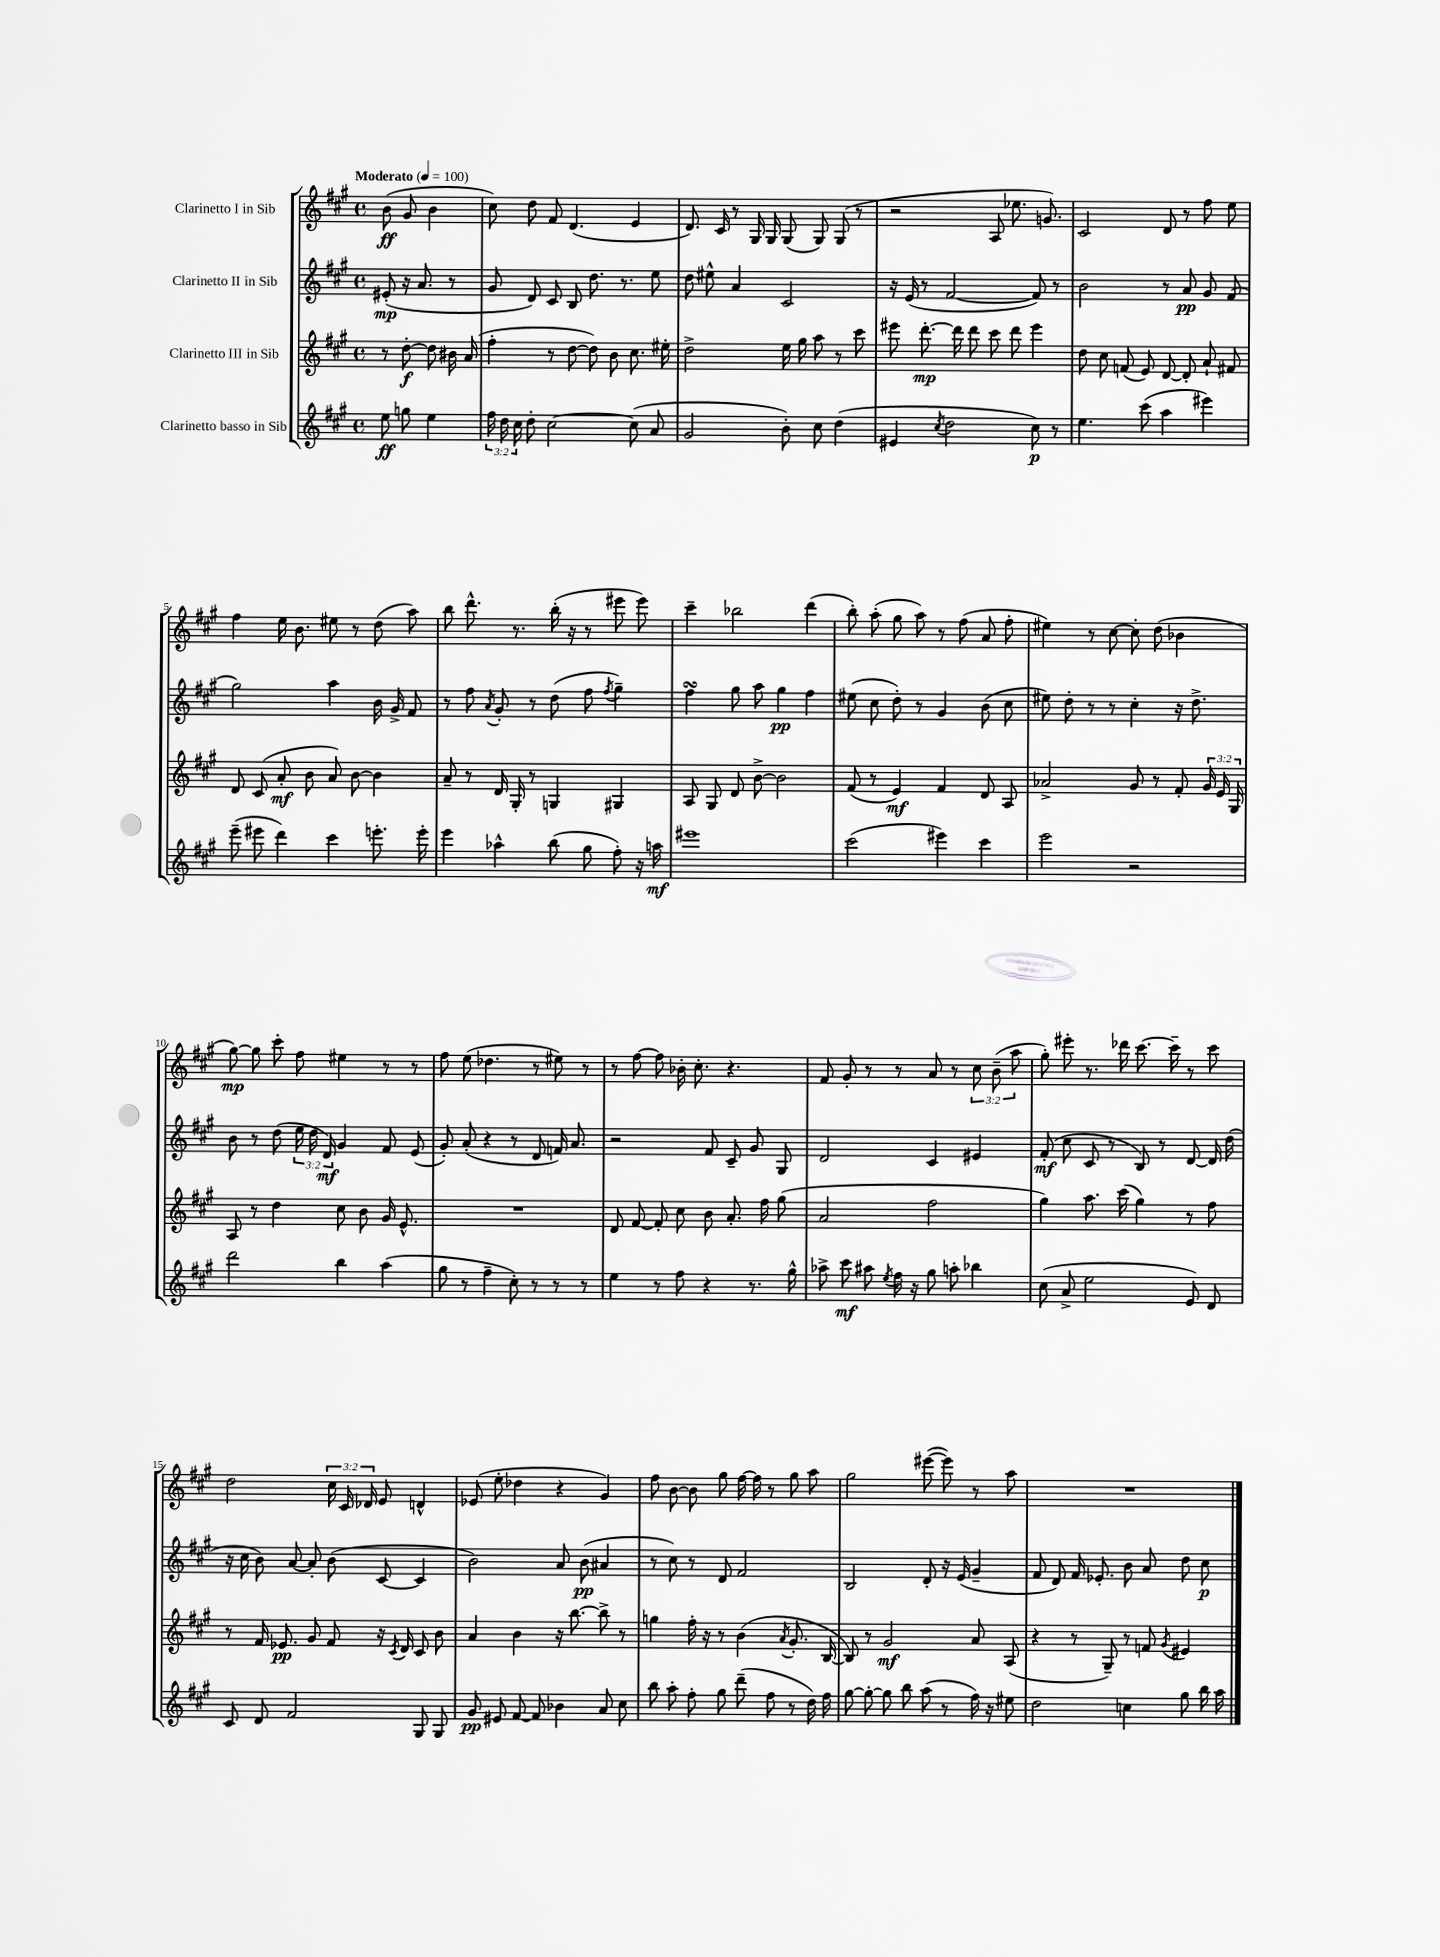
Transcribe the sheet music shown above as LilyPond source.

<<
\new StaffGroup <<
\new Staff = "s0" \with { instrumentName = "Clarinetto I in Sib" } {
    \clef treble \key a \major \defaultTimeSignature \time 4/4 \override Staff.TupletNumber.text = #tuplet-number::calc-fraction-text \partial 2 \tempo "Moderato" 4 = 100
    \autoBeamOff b'8\ff( gis'8 b'4 |
    cis''8) d''8 fis'8 d'4.( e'4 |
    d'8.) cis'16 r8 gis16 gis16 gis8( gis8) gis8( r8 |
    r2 a8 ees''8. g'8.) |
    cis'2 d'8 r8 fis''8 e''8 |
    fis''4 e''16 b'8. eis''8 r8 d''8( a''8) |
    b''8 d'''8.-^ r8. b''16-.( r16 r8 eis'''8 eis'''8) |
    cis'''4-- bes''2 d'''4( |
    b''8-.) a''8-.( gis''8 a''8) r8 fis''8( a'8 fis''8-. |
    eis''4) r8 cis''8~ cis''8-. d''8( bes'4 |
    gis''8~\mp) gis''8 cis'''8-. fis''8 eis''4 r8 r8 |
    fis''8 e''8( des''4. r8 eis''8) r8 |
    r8 fis''8~ fis''8 bes'16-. cis''8.-. r4. |
    fis'8 gis'8-. r8 r8 a'8 r8 \tuplet 3/2 { cis''8 b'8--( a''8 } |
    gis''8-.) eis'''8-. r8. des'''16 cis'''8.~ cis'''16-- r8 cis'''8 |
    d''2 \tuplet 3/2 { cis''16 cis'16 des'16 } e'8 d'4-^ |
    ees'8( e''8-. des''4 r4 gis'4) |
    fis''8 b'8~ b'8 gis''8 fis''16~ fis''16 r8 gis''8 a''8 |
    gis''2 eis'''8~( eis'''8) r8 a''8 |
    R1 \bar "|." |
}
\new Staff = "s1" \with { instrumentName = "Clarinetto II in Sib" } {
    \clef treble \key a \major \defaultTimeSignature \time 4/4 \override Staff.TupletNumber.text = #tuplet-number::calc-fraction-text \partial 2
    \autoBeamOff eis'8-.\mp( r16 a'8. r8 |
    gis'8 d'8) cis'8 b8 d''8. r8. e''8 |
    d''8 eis''8-^ a'4 cis'2 |
    r16 e'16( r8 fis'2~ fis'8) r8 |
    b'2 r8 a'8\pp gis'8 fis'8( |
    gis''2) a''4 b'16 gis'16-> fis'8 |
    r8 fis''8 \acciaccatura { a'8 } gis'8-. r8 d''8( fis''8 \acciaccatura { fis''8 } gis''4--) |
    fis''4\turn gis''8 a''8 gis''4\pp fis''4 |
    eis''8( cis''8 d''8-.) r8 gis'4 b'8( cis''8 |
    eis''8) d''8-. r8 r8 cis''4-. r16 d''8.-> |
    b'8 r8 d''8( \tuplet 3/2 { e''16 d''16 d'16\mf) } gis'4 fis'8 e'8( |
    gis'8-.) a'8-.( r4 r8 d'8 f'16) a'8. |
    r2 fis'8 cis'8-- gis'8 gis8 |
    d'2 cis'4 eis'4 |
    fis'8-.\mf( cis''8 cis'8 r8 b8) r8 d'8~ d'16 d''16( |
    r16 cis''16 b'8) a'8~ a'8-. b'8( cis'8~ cis'4 |
    b'2) a'8 b'8\pp( ais'4 |
    r8 cis''8) r8 d'8 fis'2 |
    b2 d'8-. r16 e'16( gis'4-- |
    fis'8 d'8) fis'16 ees'8.-. b'8 a'8 d''8 cis''8\p \bar "|." |
}
\new Staff = "s2" \with { instrumentName = "Clarinetto III in Sib" } {
    \clef treble \key a \major \defaultTimeSignature \time 4/4 \override Staff.TupletNumber.text = #tuplet-number::calc-fraction-text \partial 2
    \autoBeamOff r8 d''8~-.\f d''8 bis'16 a'16( |
    fis''4-. r8 d''8~ d''8) b'8 cis''8. eis''16-. |
    d''2-> e''16 gis''16 a''8 r8 cis'''8 |
    eis'''8 d'''8.~-.\mp d'''16 d'''8 cis'''8 d'''8 eis'''4 |
    d''8 cis''8 f'8( e'8) d'8~ d'8-. a'8-! fis'8 |
    d'8 cis'8( a'8-.\mf b'8 a'8) b'8~ b'4 |
    a'8-- r8 d'16 gis16-. r8 g4 gis4 |
    a8 gis8 d'8 b'8~-> b'2 |
    fis'8( r8 e'4\mf) fis'4 d'8 a8 |
    aes'2-> gis'8 r8 fis'8-. \tuplet 3/2 { gis'16 e'16 gis16 } |
    a8 r8 d''4 cis''8 b'8 gis'16 e'8.-^ |
    R1 |
    d'8 fis'8~ fis'8-. cis''8 b'8 a'8.-. fis''16 gis''8( |
    a'2 fis''2 |
    gis''4) a''8. cis'''16( gis''4) r8 fis''8 |
    r8 fis'16 ees'8.\pp gis'8 fis'8 r16 \acciaccatura { cis'8 } d'16 cis'8 b'8 |
    a'4 b'4 r16 b''8.~ b''8-> r8 |
    g''4 fis''16-. r16 r8 b'4( \acciaccatura { a'8 } gis'8.-. b16~ |
    b8) r8 gis'2\mf a'8 a8( |
    r4 r8 gis8--) r8 f'8 \acciaccatura { gis'8 } eis'4 \bar "|." |
}
\new Staff = "s3" \with { instrumentName = "Clarinetto basso in Sib" } {
    \clef treble \key a \major \defaultTimeSignature \time 4/4 \override Staff.TupletNumber.text = #tuplet-number::calc-fraction-text \partial 2
    \autoBeamOff e''8\ff g''8 e''4 |
    \tuplet 3/2 { fis''16 d''16 cis''16 } d''8-. cis''2~ cis''8( a'8 |
    gis'2 b'8-.) cis''8 d''4( |
    eis'4 \acciaccatura { cis''8 } d''2 cis''8\p) r8 |
    e''4. cis'''8( a''4 eis'''4) |
    e'''8--( eis'''8 d'''4) cis'''4 e'''8.-. e'''16-. |
    e'''4 aes''4-^ b''8( gis''8 fis''8-.) r16 a''16\mf |
    eis'''1 |
    cis'''2( eis'''4) cis'''4 |
    e'''2 r2 |
    d'''2 b''4 a''4( |
    gis''8 r8 fis''4-- cis''8-.) r8 r8 r8 |
    e''4 r8 fis''8 r4 r8. gis''16-^ |
    aes''8-> cis'''8\mf ais''8 \acciaccatura { e''8 } fis''16 r16 gis''8 a''8-. bes''4 |
    cis''8( a'8-> e''2 e'8) d'8 |
    cis'8 d'8 fis'2 gis8 gis8 |
    gis'8\pp eis'8 fis'8~ fis'8 bes'4 a'8 cis''8 |
    b''8 a''8-. fis''8-. gis''8 d'''8--( fis''8 r8 d''16) fis''16 |
    gis''8~ gis''8~-. gis''8 b''8 a''8( r8 fis''16) r16 eis''8 |
    d''2 c''4 gis''8 b''16 a''16 \bar "|." |
}
>>
>>
